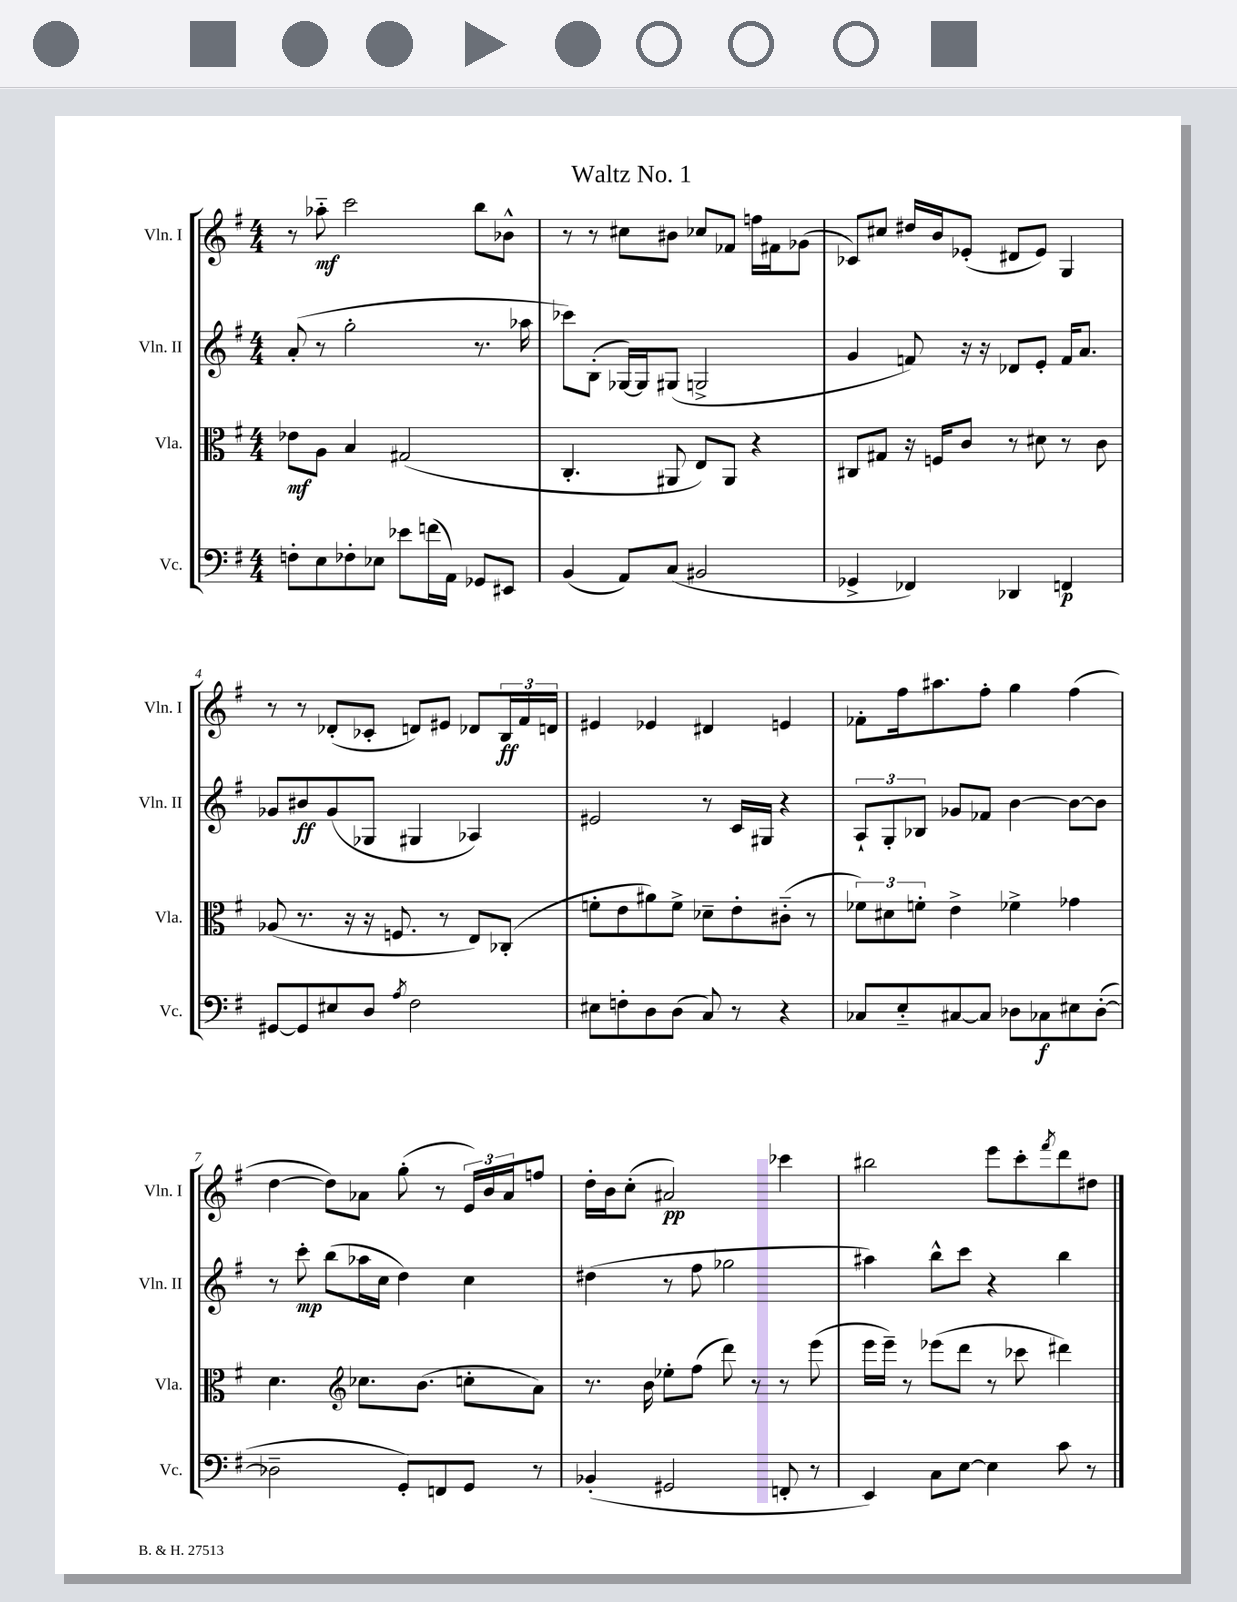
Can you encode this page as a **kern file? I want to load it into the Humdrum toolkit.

**kern	**dynam	**kern	**dynam	**kern	**dynam	**kern	**dynam
*part4	*part4	*part3	*part3	*part2	*part2	*part1	*part1
*staff4	*staff4	*staff3	*staff3	*staff2	*staff2	*staff1	*staff1
*I"Vc.	*	*I"Vla.	*	*I"Vln. II	*	*I"Vln. I	*
*I'Vc.	*	*I'Vla.	*	*I'Vln. II	*	*I'Vln. I	*
*clefF4	*	*clefC3	*	*clefG2	*	*clefG2	*
*k[f#]	*	*k[f#]	*	*k[f#]	*	*k[f#]	*
*M4/4	*	*M4/4	*	*M4/4	*	*M4/4	*
=1	=1	=1	=1	=1	=1	=1	=1
8Fn'\L	.	8e-X\L	mf	(8a'/	.	8r	.
8E\	.	8A\J	.	8r	.	8aa-X\	mf
8F-X'\	.	4B/	.	2gg'\	.	2ccc\	.
8E-X\J	.	.	.	.	.	.	.
8e-X\L	.	(2G#X/	.	.	.	.	.
(16fn\L	.	.	.	.	.	.	.
16AA\JJ)	.	.	.	.	.	.	.
8GG-X/L	.	.	.	8.r	.	8bb\L	.
8EE#X/J	.	.	.	.	.	8b-X^^\J	.
.	.	.	.	16aa-X\	.	.	.
=2	=2	=2	=2	=2	=2	=2	=2
(4BB/	.	4.C'/	.	8ccc-X\L)	.	8r	.
.	.	.	.	(8B'\J	.	8r	.
8AA/L)	.	.	.	[16G-X/LL)	.	8cc#X\L	.
.	.	.	.	16G-/J]	.	.	.
(8C/J	.	8AA#X/	.	(8G#X/J	.	8b#X\J	.
2BB#X/	.	8E/L)	.	2Gn^/	.	8cc-X/L	.
.	.	8AA#/J	.	.	.	8f-X/J	.
.	.	4r	.	.	.	16ffn\LL	.
.	.	.	.	.	.	16f#X\J	.
.	.	.	.	.	.	(8g-X\J	.
=3	=3	=3	=3	=3	=3	=3	=3
4GG-X^/	.	8C#X/L	.	4g/	.	8c-X/L)	.
.	.	8G#X/J	.	.	.	8cc#X/J	.
4FF-X/)	.	16r	.	8fn/)	.	16dd#X/LL	.
.	.	16Fn/KL	.	.	.	16b/J	.
.	.	8c/J	.	16r	.	(8e-X'/J	.
.	.	.	.	16r	.	.	.
4DD-X/	.	8r	.	8d-X/L	.	8d#X/L	.
.	.	8d#X\	.	8e'/J	.	8e-/J)	.
4FFn/	p	8r	.	16f/KL	.	4G/	.
.	.	.	.	8.a/J	.	.	.
.	.	8c\	.	.	.	.	.
!!LO:LB:g=z
=4	=4	=4	=4	=4	=4	=4	=4
[8GG#X/L	.	(8A-X/	.	8g-X/L	.	8r	.
8GG#/]	.	8.r	.	8b#X/	ff	8r	.
8E#X/	.	.	.	(8g-/	.	(8d-X'/L	.
.	.	16r	.	.	.	.	.
8D/J	.	16r	.	8G-X/J	.	8c-X'/J	.
.	.	8.Fn/	.	.	.	.	.
8qA/	.	.	.	.	.	.	.
2F#\	.	.	.	4G#X/	.	8dn/L)	.
.	.	8r	.	.	.	8e#X/J	.
.	.	8E/L)	.	4A-X/)	.	8d-X/L	.
.	.	(8C-X'/J	.	.	.	24B/L	ff
.	.	.	.	.	.	24f#/	.
.	.	.	.	.	.	24dn/JJ	.
=5	=5	=5	=5	=5	=5	=5	=5
8E#X\L	.	8fn'\L	.	2e#X/	.	4e#X/	.
8Fn'\	.	8e\	.	.	.	.	.
8D\	.	8a#X\)	.	.	.	4e-X/	.
(8D\J	.	8f^\J	.	.	.	.	.
8C/)	.	8d-X~\L	.	8r	.	4d#X/	.
8r	.	8e'\	.	16c/LL	.	.	.
.	.	.	.	16G#X/JJ	.	.	.
4r	.	(8c#X\J	.	4r	.	4en/	.
.	.	8r	.	.	.	.	.
=6	=6	=6	=6	=6	=6	=6	=6
8C-X/L	.	12f-X\L)	.	12A`/L	.	8f-X'\L	.
.	.	12d#X\	.	12G'/	.	.	.
8E/	.	.	.	.	.	16ff#\k	.
.	.	12fn'\J	.	12B-X/J	.	.	.
.	.	.	.	.	.	8.aa#X\	.
[8C#X/	.	4e^\	.	8g-X/L	.	.	.
8C#/J]	.	.	.	8f-X/J	.	8ff#'\J	.
8D-X\L	.	4f-X^\	.	[4b\	.	4gg\	.
8C-X\	f	.	.	.	.	.	.
8E#X\	.	4g-X\	.	8b\L_	.	(4ff#\	.
([8D-'\J	.	.	.	8b\J]	.	.	.
!!LO:LB:g=z
=7	=7	=7	=7	=7	=7	=7	=7
2D-X~\]	.	4.d\	.	8r	.	[4dd\	.
.	.	.	.	8ccc'\	mp	.	.
.	.	.	.	(8bb\L	.	8dd\L])	.
*	*	*clefG2	*	*	*	*	*
.	.	8.cc-X\L	.	16aa-X\L	.	8a-X\J	.
.	.	.	.	16cc\JJ	.	.	.
8GG'/L)	.	.	.	4dd\)	.	(8gg'\	.
.	.	(8.b\J	.	.	.	.	.
8FFn/	.	.	.	.	.	8r	.
8GG/J	.	8ccn'\L	.	4cc\	.	24e/LL)	.
.	.	.	.	.	.	24b/	.
.	.	.	.	.	.	24a-/J	.
8r	.	8a\J)	.	.	.	8ffn/J	.
=8	=8	=8	=8	=8	=8	=8	=8
(4BB-X'/	.	8.r	.	(4dd#X\	.	16dd'\LL	.
.	.	.	.	.	.	16b\J	.
.	.	.	.	.	.	(8cc'\J	.
.	.	16b\	.	.	.	.	.
2GG#X/	.	8ee-X'\L	.	8r	.	2a#X/)	pp
.	.	(8ff#\J	.	8ff#\	.	.	.
.	.	8ddd\)	.	2gg-X\	.	.	.
.	.	8r	.	.	.	.	.
8FFn'/	.	8r	.	.	.	4ccc-X\	.
8r	.	(8eee\	.	.	.	.	.
=9	=9	=9	=9	=9	=9	=9	=9
4EE/)	.	16eee\LL	.	4aa#X\)	.	2bb#X\	.
.	.	16eee~\JJ)	.	.	.	.	.
.	.	8r	.	.	.	.	.
8C\L	.	(8eee-X\L	.	8bb^^\L	.	.	.
[8E\J	.	8ddd\J	.	8ccc\J	.	.	.
4E\]	.	8r	.	4r	.	8eee\L	.
.	.	8ccc-X\	.	.	.	8ccc'\	.
.	.	.	.	.	.	8qfff#/	.
8c\	.	4ddd#X\)	.	4bb\	.	8ddd\	.
8r	.	.	.	.	.	8dd#X\J	.
==	==	==	==	==	==	==	==
*-	*-	*-	*-	*-	*-	*-	*-
